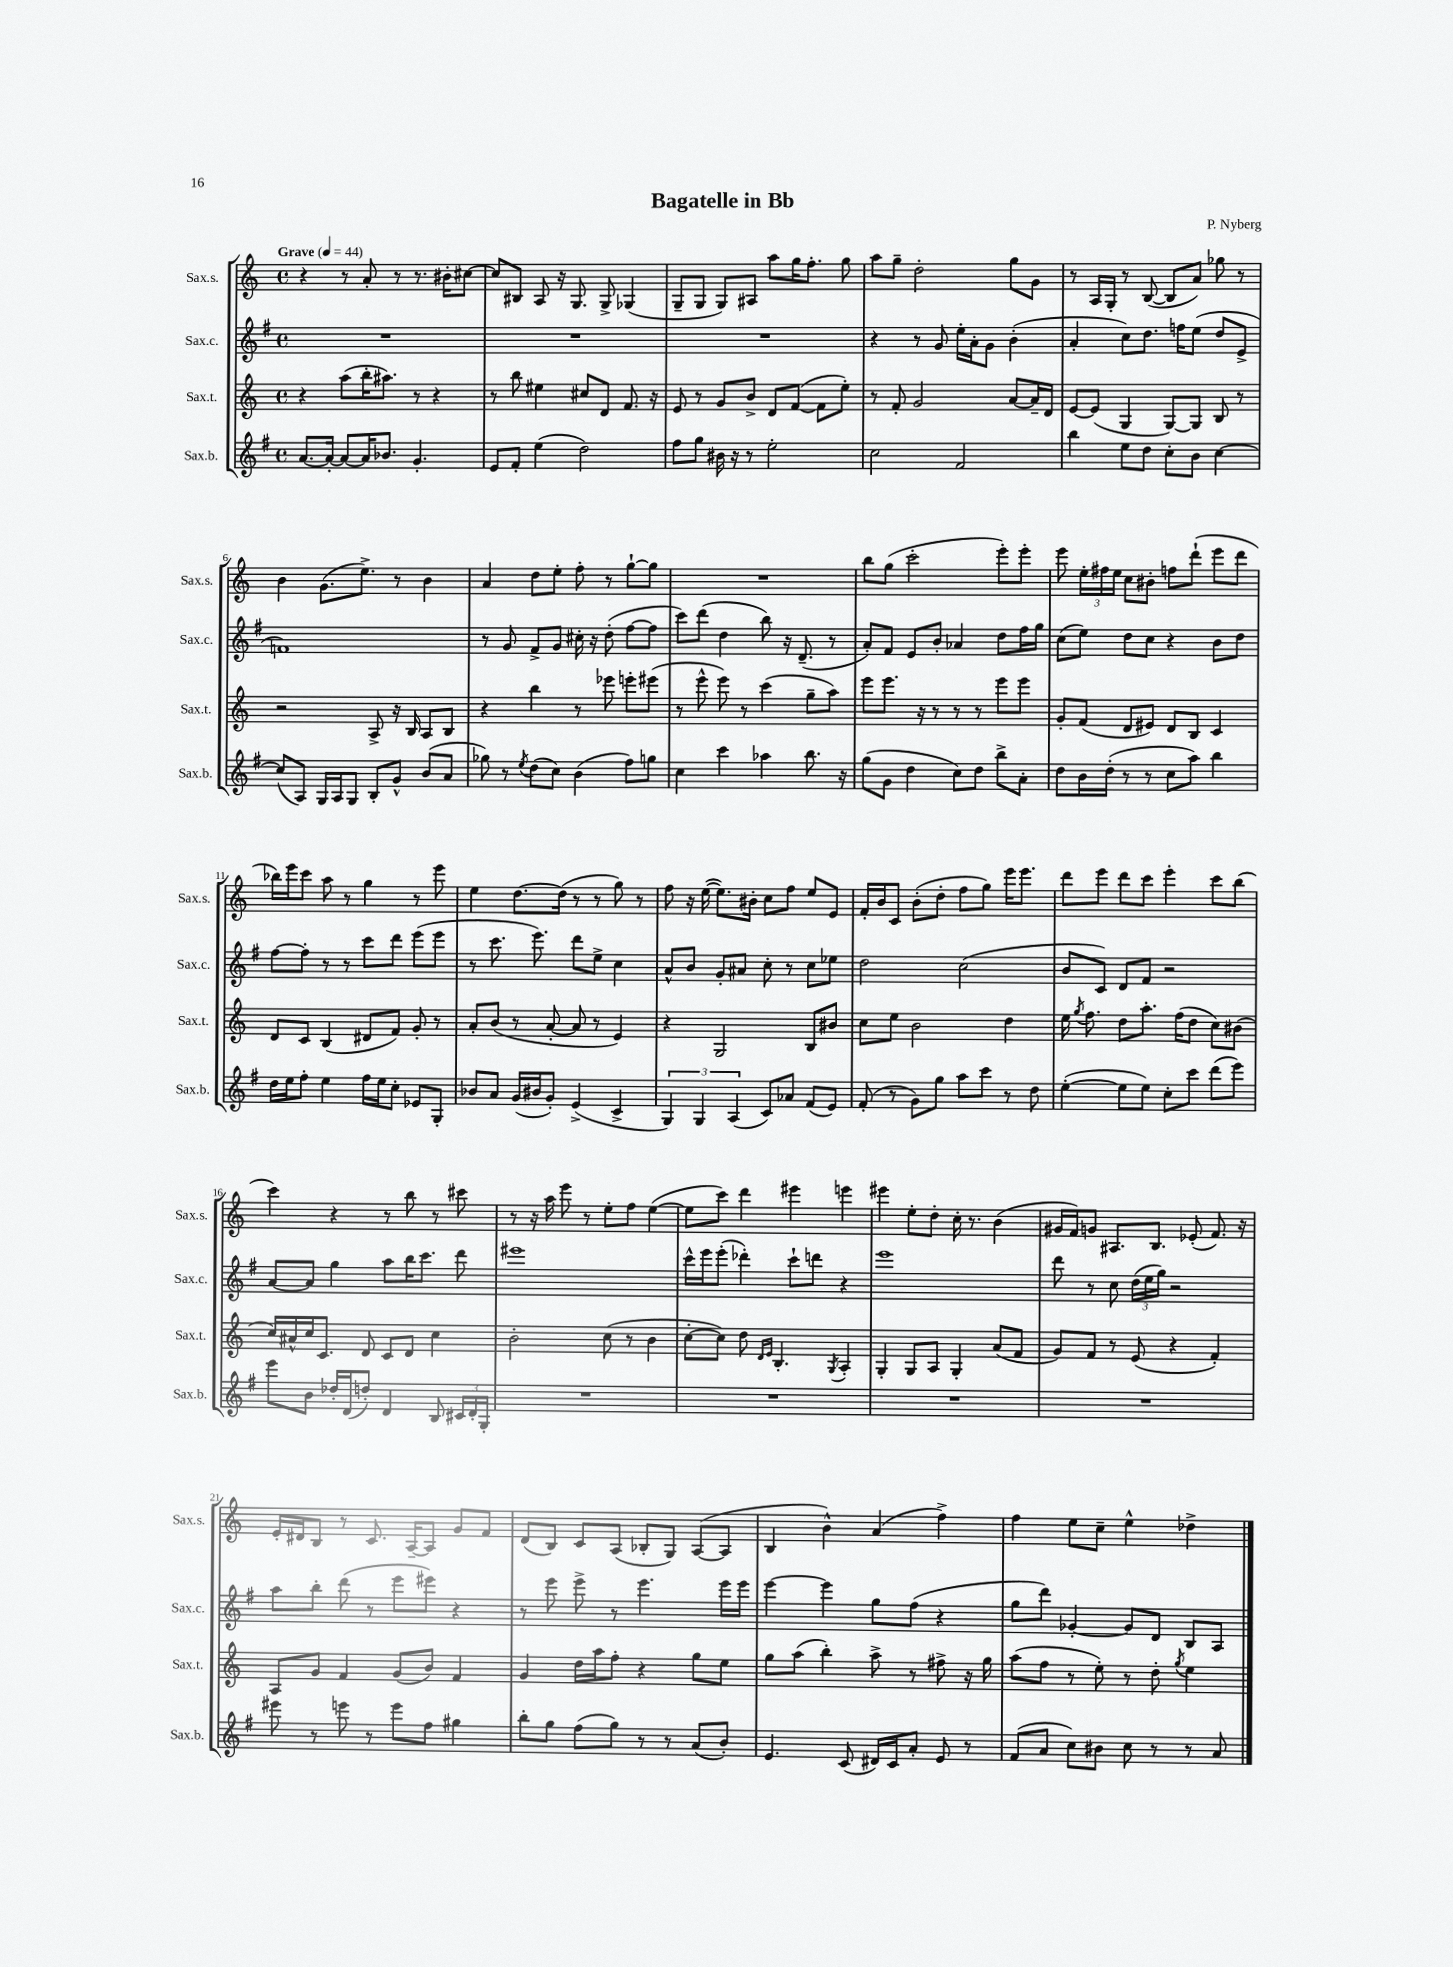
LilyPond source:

\header { title = "Bagatelle in Bb" composer = "P. Nyberg" }
<<
\new StaffGroup <<
\new Staff = "s0" \with { instrumentName = "Sax.s." shortInstrumentName = "Sax.s." } {
    \clef treble \key c \major \defaultTimeSignature \time 4/4 \tempo "Grave" 4 = 44
    \autoBeamOff r4 r8 a'8-. r8 r8. bis'16[-. cis''8]~ |
    cis''8[ bis8] a8 r16 g8. g8-> ges4( |
    g8[-- g8] g8[) ais8] a''8[ g''16 f''8.]-. g''8 |
    a''8[ g''8]-- d''2-. g''8[ g'8] |
    r8 a16[ g16]-. r8 b8~( b8[ a'8]) ges''8 r8 |
    b'4 g'8.[( e''8.]->) r8 b'4 |
    a'4 d''8[ e''8]-. f''8-. r8 g''8[~-! g''8] |
    R1 |
    b''8[ g''8]( c'''2-. e'''8[-.) e'''8]-. |
    e'''8 \tuplet 3/2 { e''16[-. fis''16 e''16] } c''8[ bis'8]-. f''8[ d'''8]-!( e'''8[ d'''8] |
    bes''16[) e'''16 c'''8] a''8 r8 g''4 r8 e'''8 |
    e''4 d''8.[~ d''16]( r8 r8 g''8) r8 |
    f''8 r16 e''16~( e''8.[) bis'16]-. c''8[ f''8] e''8[ e'8] |
    f'16[-. b'16 c'8] b'8[-.( d''8]-. f''8[ g''8]) e'''16[ e'''8.] |
    d'''8[ e'''8] d'''8[ c'''8] e'''4-. c'''8[ b''8]( |
    c'''4) r4 r8 b''8 r8 cis'''8 |
    r8 r16 a''16 e'''8 r8 e''8[-. f''8] e''4~( |
    e''8[ c'''8]) d'''4 eis'''4 e'''4 |
    eis'''4 e''8[-. d''8]-. c''16-. r8. b'4( |
    gis'16[ f'16) g'8] ais8.[ b8.] ees'8-.( f'8.) r16 |
    e'16[-. dis'16 b8] r8 c'8. a16[~-- a8] g'8[ f'8] |
    d'8[( b8]) c'8[ a8]( bes8[-. g8]) a8[~( a8] |
    b4 b'4-^) a'4( f''4->) |
    f''4 e''8[ c''8]-- e''4-^ des''4-> \bar "|." |
}
\new Staff = "s1" \with { instrumentName = "Sax.c." shortInstrumentName = "Sax.c." } {
    \clef treble \key g \major \defaultTimeSignature \time 4/4
    \autoBeamOff R1 |
    R1 |
    R1 |
    r4 r8 g'8 e''16[-. a'16-. g'8] b'4-.( |
    a'4-. c''8[) d''8.] f''16[ e''8]( d''8[ e'8]-> |
    f'1) |
    r8 g'8 fis'8[-> g'8] cis''16-. r16 d''8-.( fis''8[~ fis''8] |
    c'''8[) d'''8]( d''4 b''8) r16 d'8.--( r8 |
    a'8[-.) fis'8] e'8[ b'8]-. aes'4 d''8[ fis''16 g''16] |
    c''8[( e''8]) d''8[ c''8] r4 b'8[ d''8] |
    fis''8[~ fis''8]-. r8 r8 c'''8[ d'''8] e'''8[( e'''8] |
    r8 c'''8. e'''8.) d'''8[ e''8]-> c''4 |
    a'8[-^ b'8] g'8[-. ais'8] c''8-. r8 c''8[ ees''8] |
    d''2 c''2( |
    b'8[ c'8]) d'8[ fis'8] r2 |
    a'8[~ a'8] g''4 a''8[ b''16 c'''8.] d'''8 |
    eis'''1 |
    c'''16[-^ e'''16 e'''8]-.( des'''4-.) c'''8[-! d'''8] r4 |
    e'''1 |
    d'''8 r8 c''8 \tuplet 3/2 { d''16[( e''16 g''16]) } r2 |
    a''8[ b''8]-. d'''8( r8 e'''8[ eis'''8]) r4 |
    r8 e'''8 e'''8-> r8 e'''4. e'''16[ e'''16] |
    e'''4~ e'''4 g''8[ fis''8]( r4 |
    g''8[ d'''8]) ges'4~-. ges'8[ d'8] b8[ a8] \bar "|." |
}
\new Staff = "s2" \with { instrumentName = "Sax.t." shortInstrumentName = "Sax.t." } {
    \clef treble \key c \major \defaultTimeSignature \time 4/4
    \autoBeamOff r4 a''8[( b''16-. ais''8.]) r8 r4 |
    r8 b''8 eis''4 cis''8[ d'8] f'8. r16 |
    e'8 r8 g'8[ b'8]-> d'8[ f'8]~( f'8[ e''8]-.) |
    r8 f'8-. g'2 a'8[~ a'16-- d'16] |
    e'8[~ e'8]( g4 g8[~) g8] b8 r8 |
    r2 a8-> r16 b16 a8[ b8] |
    r4 b''4 r8 ees'''8 e'''8[-. eis'''8]( |
    r8 e'''8-^ e'''8) r8 c'''4( g''8[-- a''8]) |
    e'''8[ e'''8.] r16 r8 r8 r8 e'''8[ e'''8] |
    g'8[-. f'8]( d'8[ eis'8]) d'8[ b8] c'4 |
    d'8[ c'8] b4( dis'8[ f'8]) g'8-. r8 |
    a'8[-. b'8]( r8 a'8~-. a'8 r8 e'4) |
    r4 g2 b8[ bis'8] |
    c''8[ e''8] b'2 d''4 |
    e''16 \acciaccatura { g''8 } f''8. d''8[ a''8.]-. f''16[( d''8] c''8[) bis'8]( |
    c''16[) ais'16-^ c''16 c'8.] d'8 c'8[ d'8] c''4 |
    b'2-. c''8( r8 b'4 |
    c''8[~-. c''8]) d''8 \grace { d'16[ e'16] } b4.-. \acciaccatura { g8 } a4-. |
    g4-. g8[ a8] g4-. a'8[( f'8] |
    g'8[) f'8] r8 e'8( r4 f'4-.) |
    a8[ g'8] f'4 g'8[( b'8]) f'4 |
    g'4 d''16[ a''16 f''8]-. r4 g''8[ e''8] |
    g''8[ a''8]( b''4-.) a''8-> r8 fis''8-> r16 g''16 |
    a''8[( f''8] r8 e''8-.) r8 d''8-. \acciaccatura { g''8 } e''4 \bar "|." |
}
\new Staff = "s3" \with { instrumentName = "Sax.b." shortInstrumentName = "Sax.b." } {
    \clef treble \key g \major \defaultTimeSignature \time 4/4
    \autoBeamOff a'8.[~ a'16]~-. a'8[~ a'16 bes'8.] g'4.-. |
    e'8[ fis'8]-. e''4( d''2) |
    fis''8[ g''8] bis'16 r16 r8 e''2-. |
    c''2 fis'2 |
    b''4 e''8[ d''8] c''8[-. b'8] c''4~ |
    c''8[( a8]) g16[ a16 g8] b8[-. g'8]-^ b'8[( a'8] |
    ges''8) r8 \acciaccatura { e''8 } d''8[( c''8]) b'4( fis''8[) g''8] |
    c''4 c'''4 aes''4 b''8. r16 |
    g''8[( g'8] d''4 c''8[) d''8] b''8[-> a'8]-. |
    d''8[ b'16 d''16]-.( r8 r8 c''8[ a''8]) b''4 |
    d''16[ e''16 fis''8]-. e''4 fis''16[ e''16 c''8]-. ees'8[ g8]-. |
    bes'8[ a'8] g'16[( bis'16 g'8]-.) e'4->( c'4-> |
    \tuplet 3/2 { g4) g4 a4( } c'8[) aes'8] fis'8[( e'8]) |
    fis'8-.( r8 g'8[) g''8] a''8[ c'''8] r8 d''8 |
    e''4~-.( e''8[ e''8]) c''8[-. c'''8] d'''8[( e'''8]) |
    e'''8[ b'8] des''16[-. d'16( d''8]-.) d'4 b8 \tuplet 3/2 { cis'16[ d'16-. g16]-. } |
    R1 |
    R1 |
    R1 |
    R1 |
    eis'''8 r8 e'''8 r8 e'''8[ fis''8] gis''4 |
    b''8[-. g''8] fis''8[( g''8]) r8 r8 a'8[( b'8]-.) |
    e'4. c'8( dis'16[) c'16 a'8]-. e'8 r8 |
    fis'8[( a'8] c''8[) bis'8] c''8 r8 r8 a'8 \bar "|." |
}
>>
>>
